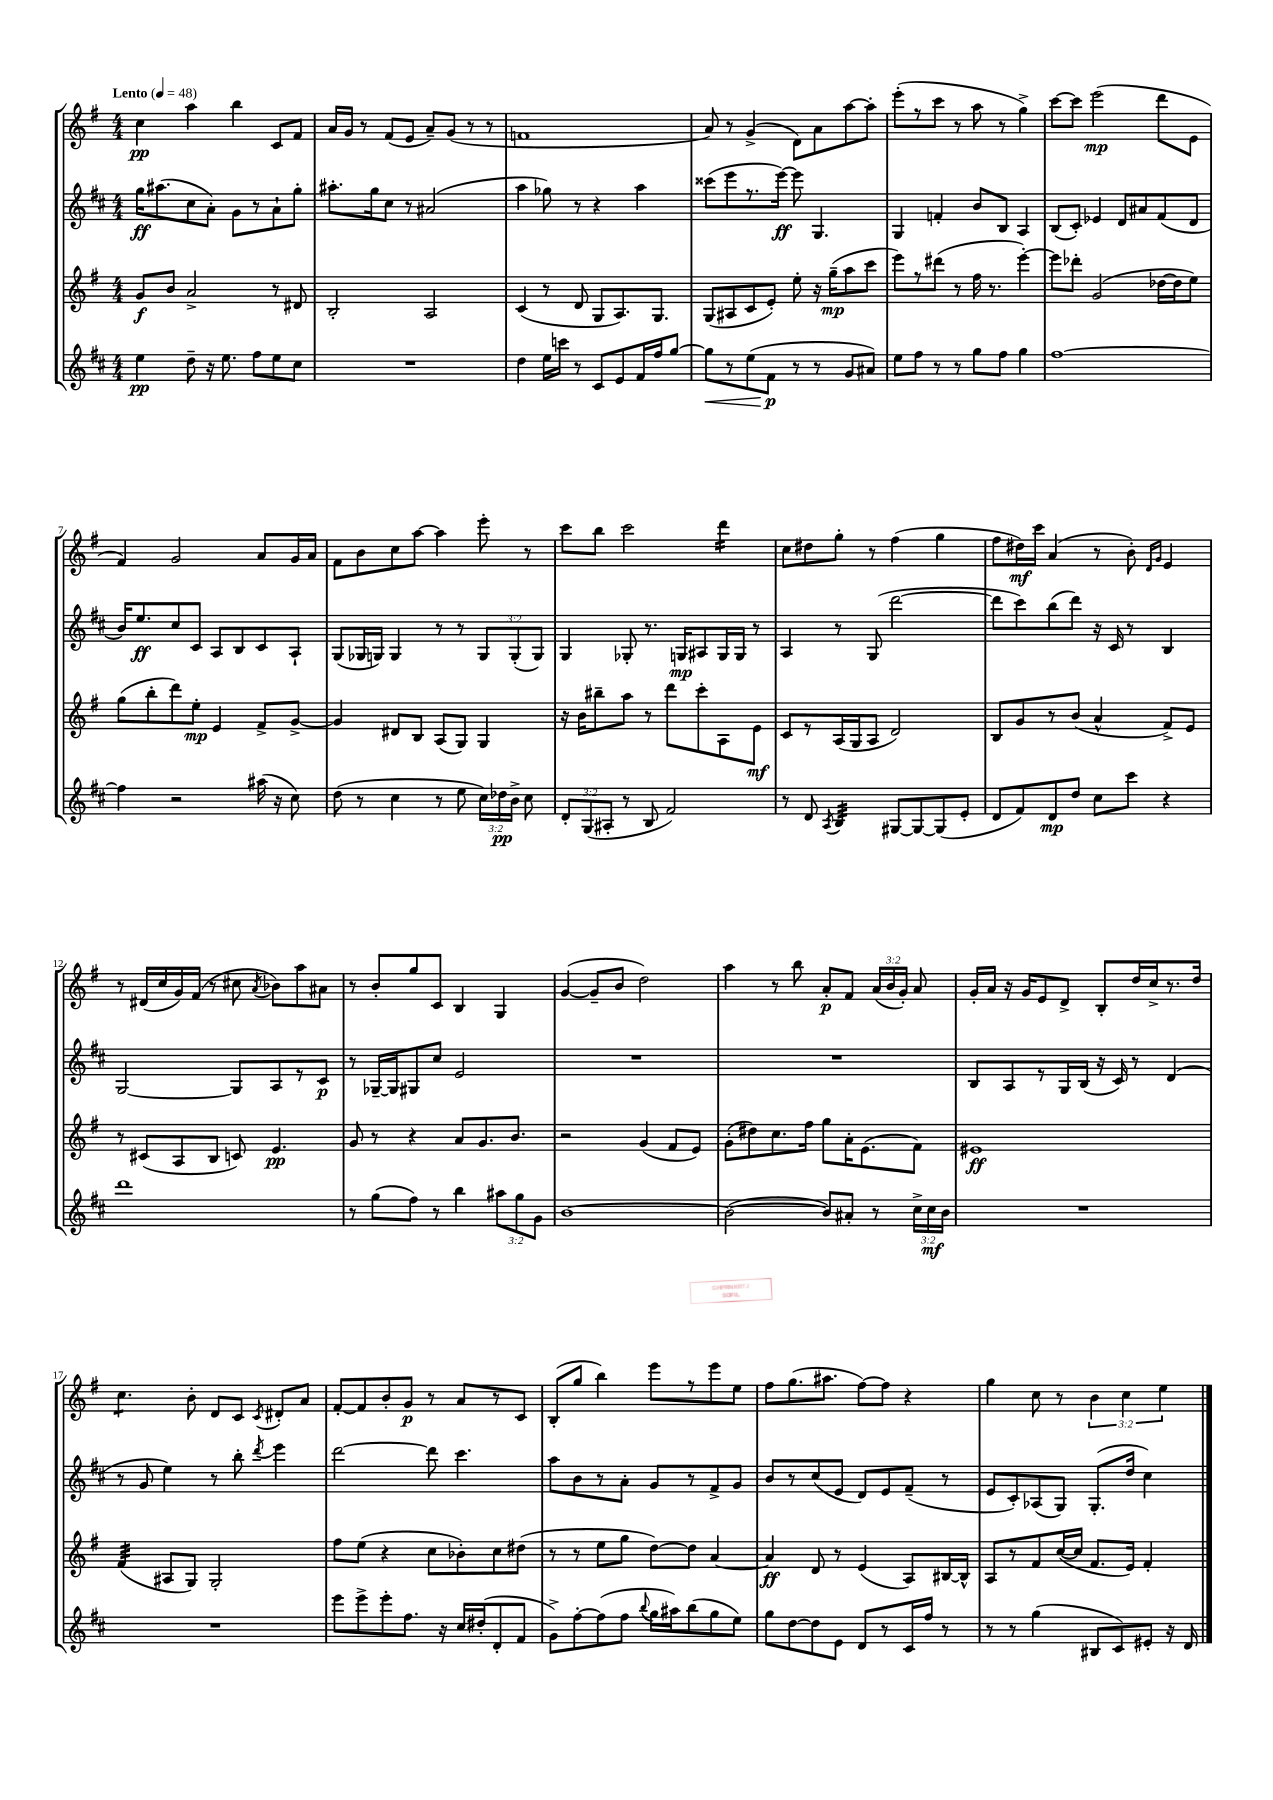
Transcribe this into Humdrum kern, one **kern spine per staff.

**kern	**kern	**kern	**kern
*staff4	*staff3	*staff2	*staff1
*clefG2	*clefG2	*clefG2	*clefG2
*k[f#c#]	*k[f#]	*k[f#c#]	*k[f#]
*M4/4	*M4/4	*M4/4	*M4/4
*MM48	*MM48	*MM48	*MM48
4ee	8g	16gg	4cc
.	.	(8.aa#	.
.	8b	.	.
8dd~	2a^	8cc#	4aa
16r	.	8a')	.
8.ee	.	.	.
.	.	8g	4bb
8ff#	.	8r	.
8ee	8r	8a`	8c
8cc#	8d#	8gg'	8f#
=	=	=	=
1r	2B'	8.aa#'	16a
.	.	.	16g
.	.	.	8r
.	.	16gg	.
.	.	8cc#	(8f#
.	.	8r	8e
.	2A	(2a#	8a~)
.	.	.	(8g
.	.	.	8r
.	.	.	8r
=	=	=	=
4dd	(4c	4aa	1f
16ee	8r	8gg-)	.
16ccc	.	.	.
8r	8d	8r	.
8c#	8G	4r	.
8e	8.A)	.	.
16f#	.	4aa	.
16ff#	8.G	.	.
[8gg	.	.	.
=	=	=	=
8gg]	(8G	(8ccc##	8a)
8r	8A#	8eee	8r
(8ee	8c	8.r	(4g^
8f#	8e')	.	.
.	.	[16eee)	.
8r	8ee'	8eee]	8d)
8r	16r	4.G	8a
.	(16gg~	.	.
8g	8aa	.	[8aa
8a#)	8ccc	.	8aa']
=	=	=	=
8ee	8eee)	4G	(8eee'
8ff#	8r	.	8r
8r	(8ddd#	4f'	8ccc
8r	8r	.	8r
8gg	16ff#	8b	8aa
.	8.r	.	.
8ff#	.	8B	8r
4gg	[4eee')	4A	4gg^)
=	=	=	=
[1ff#	8eee]	(8B	[8ccc
.	8ddd-'	8c#')	8ccc]
.	(2g	4e-	(2eee
.	.	8d	.
.	.	8a#	.
.	[16dd-	(8f#	8ddd
.	16dd-]	.	.
.	8ee)	8d	8e
=	=	=	=
4ff#]	(8gg	16b)	4f#)
.	.	8.ee	.
.	8bb'	.	.
2r	8ddd)	8cc#	2g
.	8ee'	8c#	.
.	4e	8A	.
.	.	8B	.
(16aa#	8f#^	8c#	8a
16r	.	.	.
8cc#)	[8g^	8A`	16g
.	.	.	16a
=	=	=	=
(8dd	4g]	(8G	8f#
8r	.	16G-	8b
.	.	16G)	.
4cc#	8d#	4G	8cc
.	8B	.	[8aa
8r	(8A	8r	4aa]
8ee	8G)	8r	.
24cc#)	4G	12G	8eee'
24dd-	.	.	.
24b^	.	(12G'	.
8cc#	.	.	8r
.	.	12G)	.
=	=	=	=
12d'	16r	4G	8ccc
.	16b	.	.
(12G	.	.	.
.	8bb#~	.	8bb
12A#'	.	.	.
8r	8aa	8G-'	2ccc
8B	8r	8.r	.
2f#)	8ddd	.	.
.	.	16G	.
.	8ccc'	8A#	.
.	8A	16G	4ddd
.	.	16G	.
.	8e	8r	.
=	=	=	=
8r	8c	4A	8cc
8d	8r	.	8dd#
8qA	.	.	.
4B	(16A	8r	8gg'
.	16G	.	.
.	8A	(8G	8r
[8G#	2d)	[2ddd	(4ff#
8G#_	.	.	.
(8G#]	.	.	4gg
8e'	.	.	.
=	=	=	=
8d	8B	8ddd]	8ff#
8f#)	8g	8ccc#)	16dd#)
.	.	.	16ccc
8d	8r	(8bb	(4a
8dd	(8b	8ddd)	.
8cc#	4a^^	16r	8r
.	.	16c#	.
8ccc#	.	8r	8b')
.	.	.	16qqd
.	.	.	16qqg
4r	8f#^)	4B	4e
.	8e	.	.
=	=	=	=
1ddd	8r	[2G	8r
.	(8c#	.	(16d#
.	.	.	16cc
.	8A	.	16g)
.	.	.	(16f#
.	8B	.	8r
.	8c)	8G]	8cc#
.	.	.	8qa
.	4.e	8A	8b-)
.	.	8r	8aa
.	.	8c#	8a#
=	=	=	=
8r	8g	8r	8r
(8gg	8r	[16G-~	8b'
.	.	16G-]	.
8ff#)	4r	8G#	8gg
8r	.	8cc#	8c
4bb	8a	2e	4B
.	8.g	.	.
12aa#	.	.	4G
.	8.b	.	.
12gg	.	.	.
12g	.	.	.
=	=	=	=
[1b	2r	1r	([4g
.	.	.	8g~]
.	.	.	8b
.	(4g	.	2dd)
.	8f#	.	.
.	8e)	.	.
=	=	=	=
(2b_	(8g'	1r	4aa
.	8dd#)	.	.
.	8.cc	.	8r
.	.	.	8bb
.	16ff#	.	.
8b])	8gg	.	8a'
8a#'	16a'	.	8f#
.	(8.e	.	.
8r	.	.	(24a
.	.	.	24b
.	.	.	24g')
24cc#^	8f#)	.	8a
24cc#	.	.	.
24b	.	.	.
=	=	=	=
1r	1e#	8B	16g'
.	.	.	16a
.	.	8A	16r
.	.	.	16g
.	.	8r	8e
.	.	16G	8d^
.	.	(16B	.
.	.	16r	8B'
.	.	16c#)	.
.	.	8r	16dd
.	.	.	16cc^
.	.	(4d	8.r
.	.	.	16dd
=	=	=	=
1r	(4f#	8r	4.cc
.	.	8g	.
.	8A#	4ee)	.
.	8G)	.	8b'
.	2G'	8r	8d
.	.	8bb'	8c
.	.	8qddd	8qc
.	.	4eee	8d#'
.	.	.	8a
=	=	=	=
8eee	8ff#	[2ddd	[8f#'
8eee^	(8ee	.	8f#]
8eee'	4r	.	8b'
8.ff#	.	.	8g
.	8cc	8ddd]	8r
16r	.	.	.
16cc#	8b-')	4.ccc#	8a
(16dd#'	.	.	.
8d'	8cc	.	8r
8f#	(8dd#	.	8c
=	=	=	=
8g^)	8r	8aa	(8B'
[8ff#'	8r	8b	8gg
(8ff#]	8ee	8r	4bb)
8ff#	8gg	8a'	.
8qqbb	.	.	.
16gg	[8dd)	8g	8eee
16aa#)	.	.	.
(8bb	8dd]	8r	8r
8gg	[4a	8f#^	8eee
8ee)	.	8g	8ee
=	=	=	=
8gg	4a]	8b	8ff#
[8dd	.	8r	(8.gg
8dd]	8d	(8cc#	.
.	.	.	8.aa#
8e	8r	8e	.
8d	(4e	8d)	[8ff#)
8r	.	8e	8ff#]
16c#	8A)	(8f#~	4r
16ff#	.	.	.
8r	[16B#	8r	.
.	16B#^^]	.	.
=	=	=	=
8r	8A	8e	4gg
8r	8r	8c#')	.
(4gg	8f#	(8A-	8cc
.	([16cc	8G)	8r
.	16cc]	.	.
8B#	8.f#	(8.G'	6b
8c#)	.	.	.
.	.	.	6cc
.	16e)	16dd	.
8e#'	4f#'	4cc#)	.
.	.	.	6ee
16r	.	.	.
16d	.	.	.
==	==	==	==
*-	*-	*-	*-
